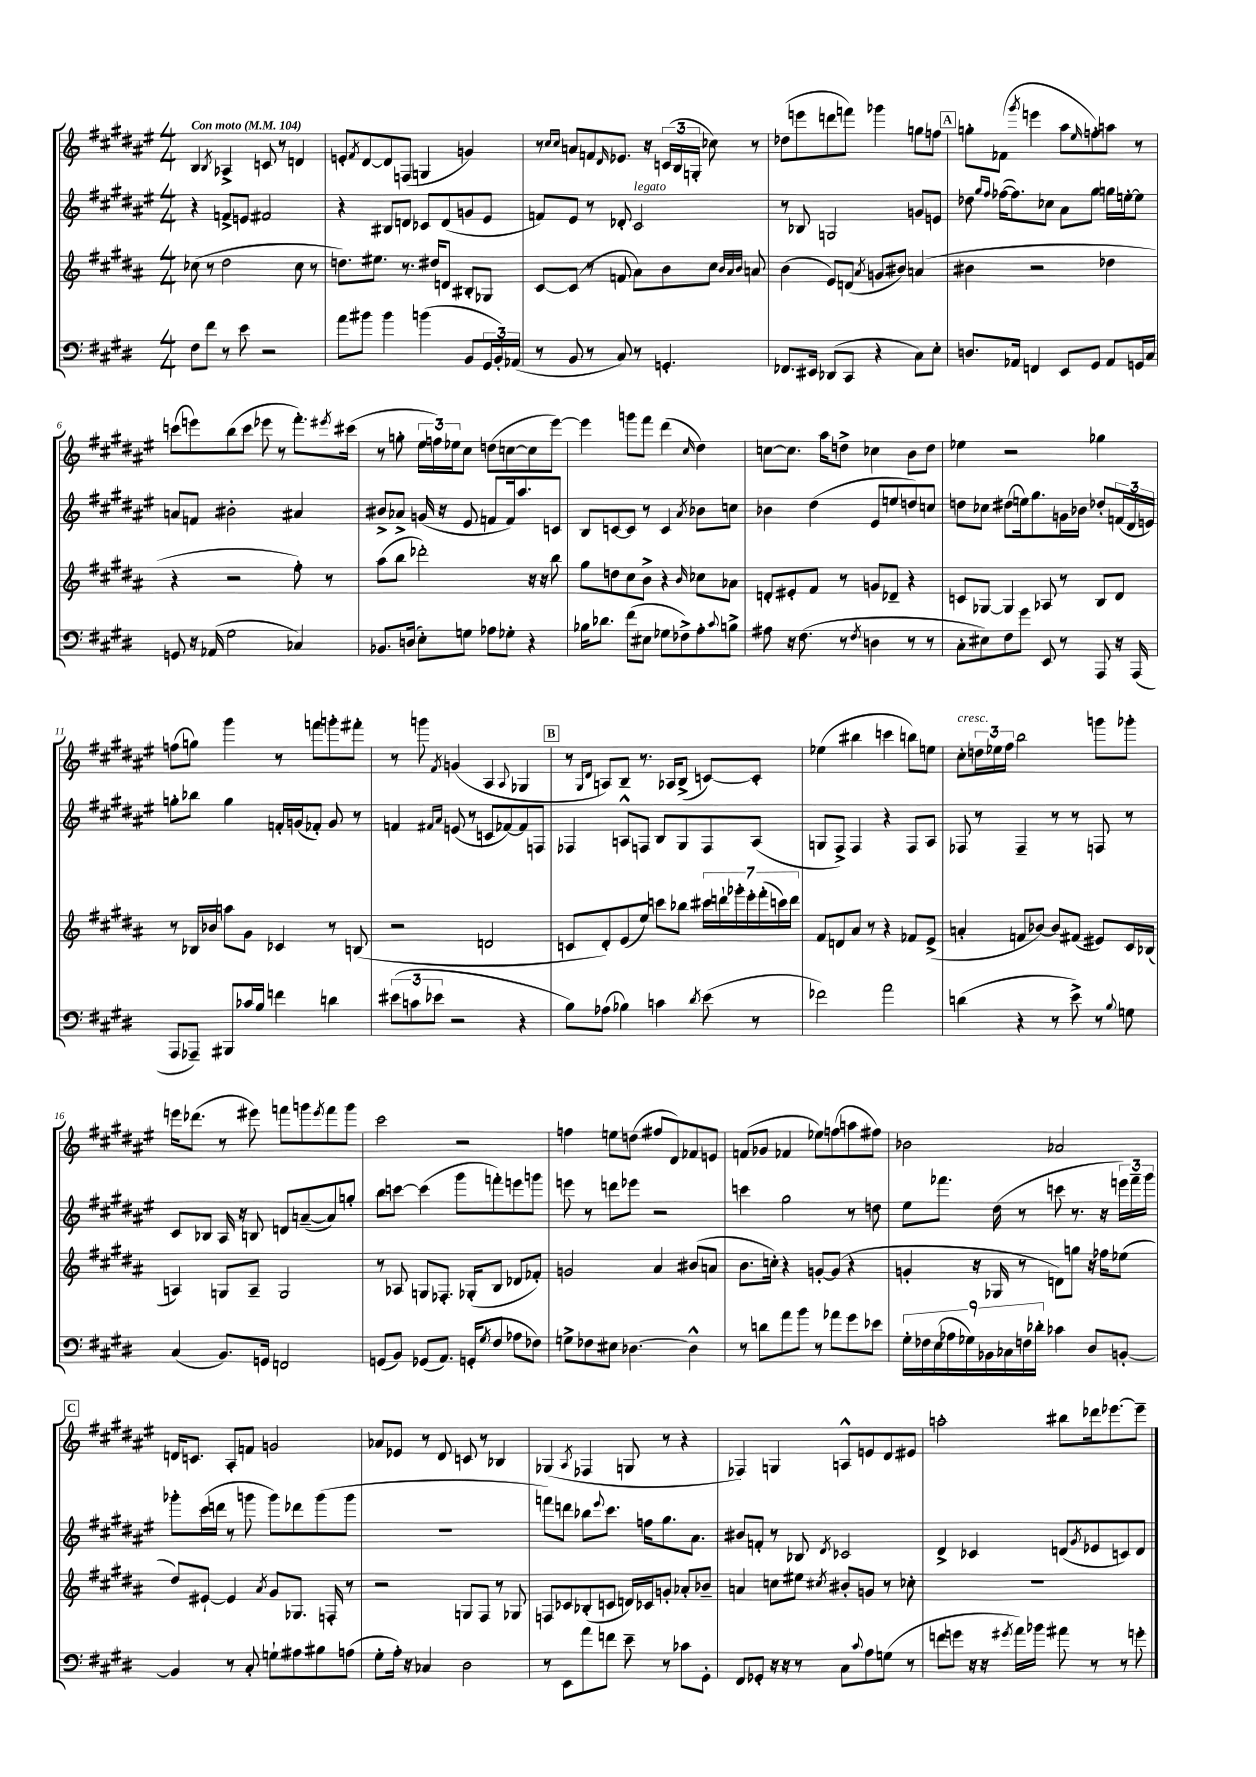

**kern	**kern	**kern	**kern
*staff4	*staff3	*staff2	*staff1
*clefF4	*clefG2	*clefG2	*clefG2
*k[f#c#g#d#]	*k[f#c#g#d#a#]	*k[f#c#g#d#a#e#]	*k[f#c#g#d#a#e#]
*M4/4	*M4/4	*M4/4	*M4/4
*MM104	*MM104	*MM104	*MM104
8F#	(8cc-	4r	4B
8f#	8r	.	.
.	.	.	8qB
8r	2dd#	8f^	4A-^
8e	.	8e	.
2r	.	2f#	8c
.	.	.	8r
.	8cc-	.	4d
.	8r	.	.
=	=	=	=
8a	8.dd)	4r	8e'
.	.	.	8qf#
8b#	.	.	[8d#
.	8.ee#	.	.
4b#	.	8B#	8d#]
.	8.r	8d	(8F
(4b	.	8c-	4G
.	16dd#	.	.
.	8d	(8d	.
8BB	8B#'	8g	4g)
24GG#	8G-	8e#	.
24BB')	.	.	.
(24AA-	.	.	.
=	=	=	=
8r	[8c#	8f)	8r
.	.	.	16qqcc#
.	.	.	16qqcc#
8BB	(8c#]	8e#	8a
8r	8r	8r	8f
.	.	.	16qqd#
8C#)	8f	8d-'	8.e-
8r	8a#)	2c#	.
.	.	.	16r
4.GG'	8b	.	(24c
.	.	.	24B
.	.	.	24G'
.	8cc#	.	8cc-)
.	32qqb	.	.
.	32qqa#	.	.
.	32qqb	.	.
.	8a	.	8r
=	=	=	=
8.FF-	(4b	8r	(8dd-
.	.	8B-	8eee
16EE#	.	.	.
(8DD-	8e)	2G	8ddd
8CC#	(8d	.	8fff)
.	8qa#	.	.
4r	8g	.	4ggg-
.	8b#)	.	.
8C#)	(4a	8g	8gg
8E'	.	8e	8ff
=	=	=	=
8.D	4b#	8dd-	8gg'
.	.	16qqgg#	.
.	.	16qqff#	.
.	.	([16ff-	(8f-
16AA-	.	8.ff-])	.
.	.	.	8qggg#
4FF	2r	.	4eee
.	.	8cc-	.
8EE	.	8a#	8aa#
.	.	.	16qqee#
8GG#	.	8gg#	8ff')
8AA-	4dd-	16gg	8aa
.	.	[16ee'	.
16GG	.	8ee]	8r
16C#	.	.	.
=	=	=	=
8GG	4r	8a	(8ccc
16r	.	8f	8eee)
(16AA-	.	.	.
2G#	2r	2b#'	(8bb
.	.	.	8ccc
.	.	.	8eee-
.	.	.	8r
4C-)	8ff#')	4a#	8.fff#')
.	8r	.	.
.	.	.	8qeee#
.	.	.	(16ccc#
=	=	=	=
8.BB-	(8aa#	8b#^	8r
.	8bb	8a-^	8gg'
(16D	.	.	.
8E')	2ddd-')	(16g	24ee#
.	.	.	24ff)
.	.	16r	.
.	.	.	24ee-
8G	.	8e#	8cc#
8A-	.	8f	(8dd
8G-'	.	16f)	[8cc
.	.	8.aa#	.
4r	16r	.	8cc]
.	16r	.	.
.	8bb	8c	[8eee#)
=	=	=	=
16B-	8gg#	8B	4eee#]
8.d-	.	.	.
.	8dd	[8c	.
(8f#	8cc#	8c]	8ggg
8E#	8b^	8r	8fff#
8G-	4r	4c	(4ddd#
8F-^)	.	.	.
.	16qqb	8qa#	16qqcc#
8A'	8cc-	8b-	4dd#)
8qqc#	.	.	.
8B^	8a-	8cc	.
=	=	=	=
8A#	8d'	4b-	[8cc
16r	8e#'	.	8.cc]
(8.F#	.	.	.
.	8f#	(4dd#	.
.	.	.	16aa#
8r	8r	.	8dd^
8qF#	.	.	.
4D	8g	8e#	4cc-
.	8d-~	8ee	.
8r	4r	8dd)	8b
8r	.	8cc	8dd
=	=	=	=
8C#'	8c	8dd	4ee-
8E#)	[8G-	8cc-	.
8F#	4G-]	(8dd#	2r
8g#	.	16ee)	.
.	.	8.gg#	.
8EE	8A-	.	.
8r	8r	16g	.
.	.	16b-	.
8AAA	8B	8dd-'	4gg-
16r	8d#	(24f	.
.	.	24d#	.
(16AAA	.	.	.
.	.	24e)	.
=	=	=	=
8AAA	8r	8gg'	(8ff
8AAA-~)	16B-	8bb-	8gg)
.	16b-	.	.
8BBB#	8aa	4gg	4ggg#
16c-	8g#	.	.
16B	.	.	.
4f	4c-	16f'	8r
.	.	(16g	.
.	.	8f-')	8fff
4d	8r	8g	8ggg'
.	(8B	8r	8fff#'
=	=	=	=
(12e#	2r	4f	8r
12c	.	.	.
.	.	.	8ggg
12e-	.	.	.
.	.	16qqf#	.
.	.	16qqa#	8qf#
2r	.	(8e	(4g
.	.	8r	.
.	2d	8c	4A#
.	.	[8f-)	.
.	.	.	8qqA#
4r	.	8f-]	4G-
.	.	8F	.
=	=	=	=
8B)	8c	4F-	8r
.	.	.	16qqG#
.	.	.	16qqd#
(8A-	8d#')	.	8A)
4B-)	(8e	8A^^	8B~
.	8ee)	8F	8.r
4c	8ccc	8B	.
.	.	.	16A-
.	8bb-	8G#	(8B^
8qd#	.	.	.
(8e	28ccc#	8F	[8c)
.	28ddd`	.	.
.	28ggg-'	.	.
.	28eee'	.	.
8r	.	(8A	8c']
.	(28fff#'	.	.
.	28ccc)	.	.
.	28ddd	.	.
=	=	=	=
2f-)	8f#	8G	(4ee-
.	8d	8F#^)	.
.	8a#	4F#	4bb#
.	8r	.	.
2a	4r	4r	4ccc
.	8f-	8F#	8bb)
.	(8e^	8A#	8ee
=	=	=	=
(4d	4a'	8F-	8cc#'
.	.	8r	24dd
.	.	.	24ee-
.	.	.	24ff#
4r	8f	4F-~	2bb
.	[8b-)	.	.
8r	8b-]	8r	.
8e^)	(8f#	8r	.
8r	8e#)	8F	8ggg
8qqB	.	.	.
8G	16c#	8r	8ggg-'
.	(16B-	.	.
=	=	=	=
(4C#	4A)	8c#	16eee
.	.	.	(8.ddd-
.	.	8B-	.
8.BB)	8G	16A#	8r
.	.	16r	.
.	8A~	8B	8eee#)
16GG	.	.	.
2FF	2G	8d	8fff
.	.	([8a~	8ggg
.	.	.	8qeee#
.	.	8a])	8fff
.	.	8gg'	8ggg
=	=	=	=
(8GG	8r	8bb	2ccc#
8BB)	8A-	[8ccc	.
(8GG-	8G	(4ccc]	.
8.AA)	8.F-'	.	.
.	.	8ggg#	2r
(16GG'	(16G-'	.	.
8qG#	.	.	.
8F#	8B	8fff')	.
8A-	8d-	8eee	.
8F-)	8f-')	8ggg	.
=	=	=	=
8G^	2g	8eee	4ff
8F-	.	8r	.
8E#	.	8ddd	8ee
[4.D-	.	8eee-	(8dd
.	4a#	2r	8ff#
.	.	.	8d#)
4D-^^]	(8b#	.	8f-
.	8a	.	8e
=	=	=	=
8r	8.b	4ccc	(8f
8d	.	.	8g-
.	16cc')	.	.
8a	4r	2gg#	4f-
8b	.	.	.
8r	[8g'	.	8ee-)
8a-	(8g]	.	(8ff
8g#	4r	8r	8aa
8e-	.	8dd	8ff#)
=	=	=	=
18G#'	4g'	8ee#	2b-
18F-	.	.	.
(18E	.	.	.
.	.	8.fff-	.
18A-	.	.	.
18G-)	.	.	.
.	16r	.	.
18BB-	.	.	.
.	16G-	(16dd#	.
18C-	.	.	.
.	8r	8r	.
18F	.	.	.
18d-'	.	.	.
4c-	8d)	8ccc	2a-
.	8gg	8.r	.
8D#	16r	.	.
.	16ff-	16r	.
[8BB'	(8ee-	24eee)	.
.	.	24fff-~	.
.	.	24ggg#	.
=	=	=	=
4BB]	8dd#)	8ggg-'	16d
.	.	.	8.c
.	[8e#`	(16ccc#	.
.	.	16ddd	.
8r	4e#]	8r	8A#'
8C#'	.	8ggg	8f
.	8qa#	.	.
8G`	8g#	8ggg)	2g
8A#	8.G-	8ddd-	.
8B#	.	(8ggg	.
.	16F'	.	.
(8A	8r	8ggg	.
=	=	=	=
8G#'	2r	1r	8a-
16A')	.	.	8e-
16r	.	.	.
4C-	.	.	8r
.	.	.	8d#
2D#	8G	.	8c
.	8F#	.	8r
.	8r	.	4B-
.	8G-	.	.
=	=	=	=
8r	8F	8fff)	(4G-
8EE	8c-	8ddd	.
.	.	.	8qA#
8a	(8B-'	8bb-	4F-
.	.	8qqeee#	.
8f	8c	8.ccc#	.
8e~	16d)	.	8G
.	16c-	16ff	.
8r	8g'	8.gg#	8r
8c-	8a-'	.	4r
.	.	8.a#	.
8GG#'	8b-~	.	.
=	=	=	=
8FF#	4a	8b#	4F-)
8GG-'	.	8f'	.
16r	8cc	8r	4G
16r	.	.	.
8r	8ee#	8B-	.
.	8qcc#	8qd#	.
8C#	8b#'	2c-	8A^^
8qqc#	.	.	.
8A	8g	.	8e
(8G	8r	.	8d#
8r	8cc-'	.	8e#
=	=	=	=
8f	1r	4d#^	2aa'
8g	.	.	.
16r	.	4c-	.
16r	.	.	.
8qg#	.	.	.
16a)	.	.	.
16b-	.	.	.
8a#	.	(8d	8bb#
.	.	8qg#	.
8r	.	8e-	16ddd-
.	.	.	[8.eee-
8r	.	8c)	.
8g'	.	8d	8eee-~]
==	==	==	==
*-	*-	*-	*-
